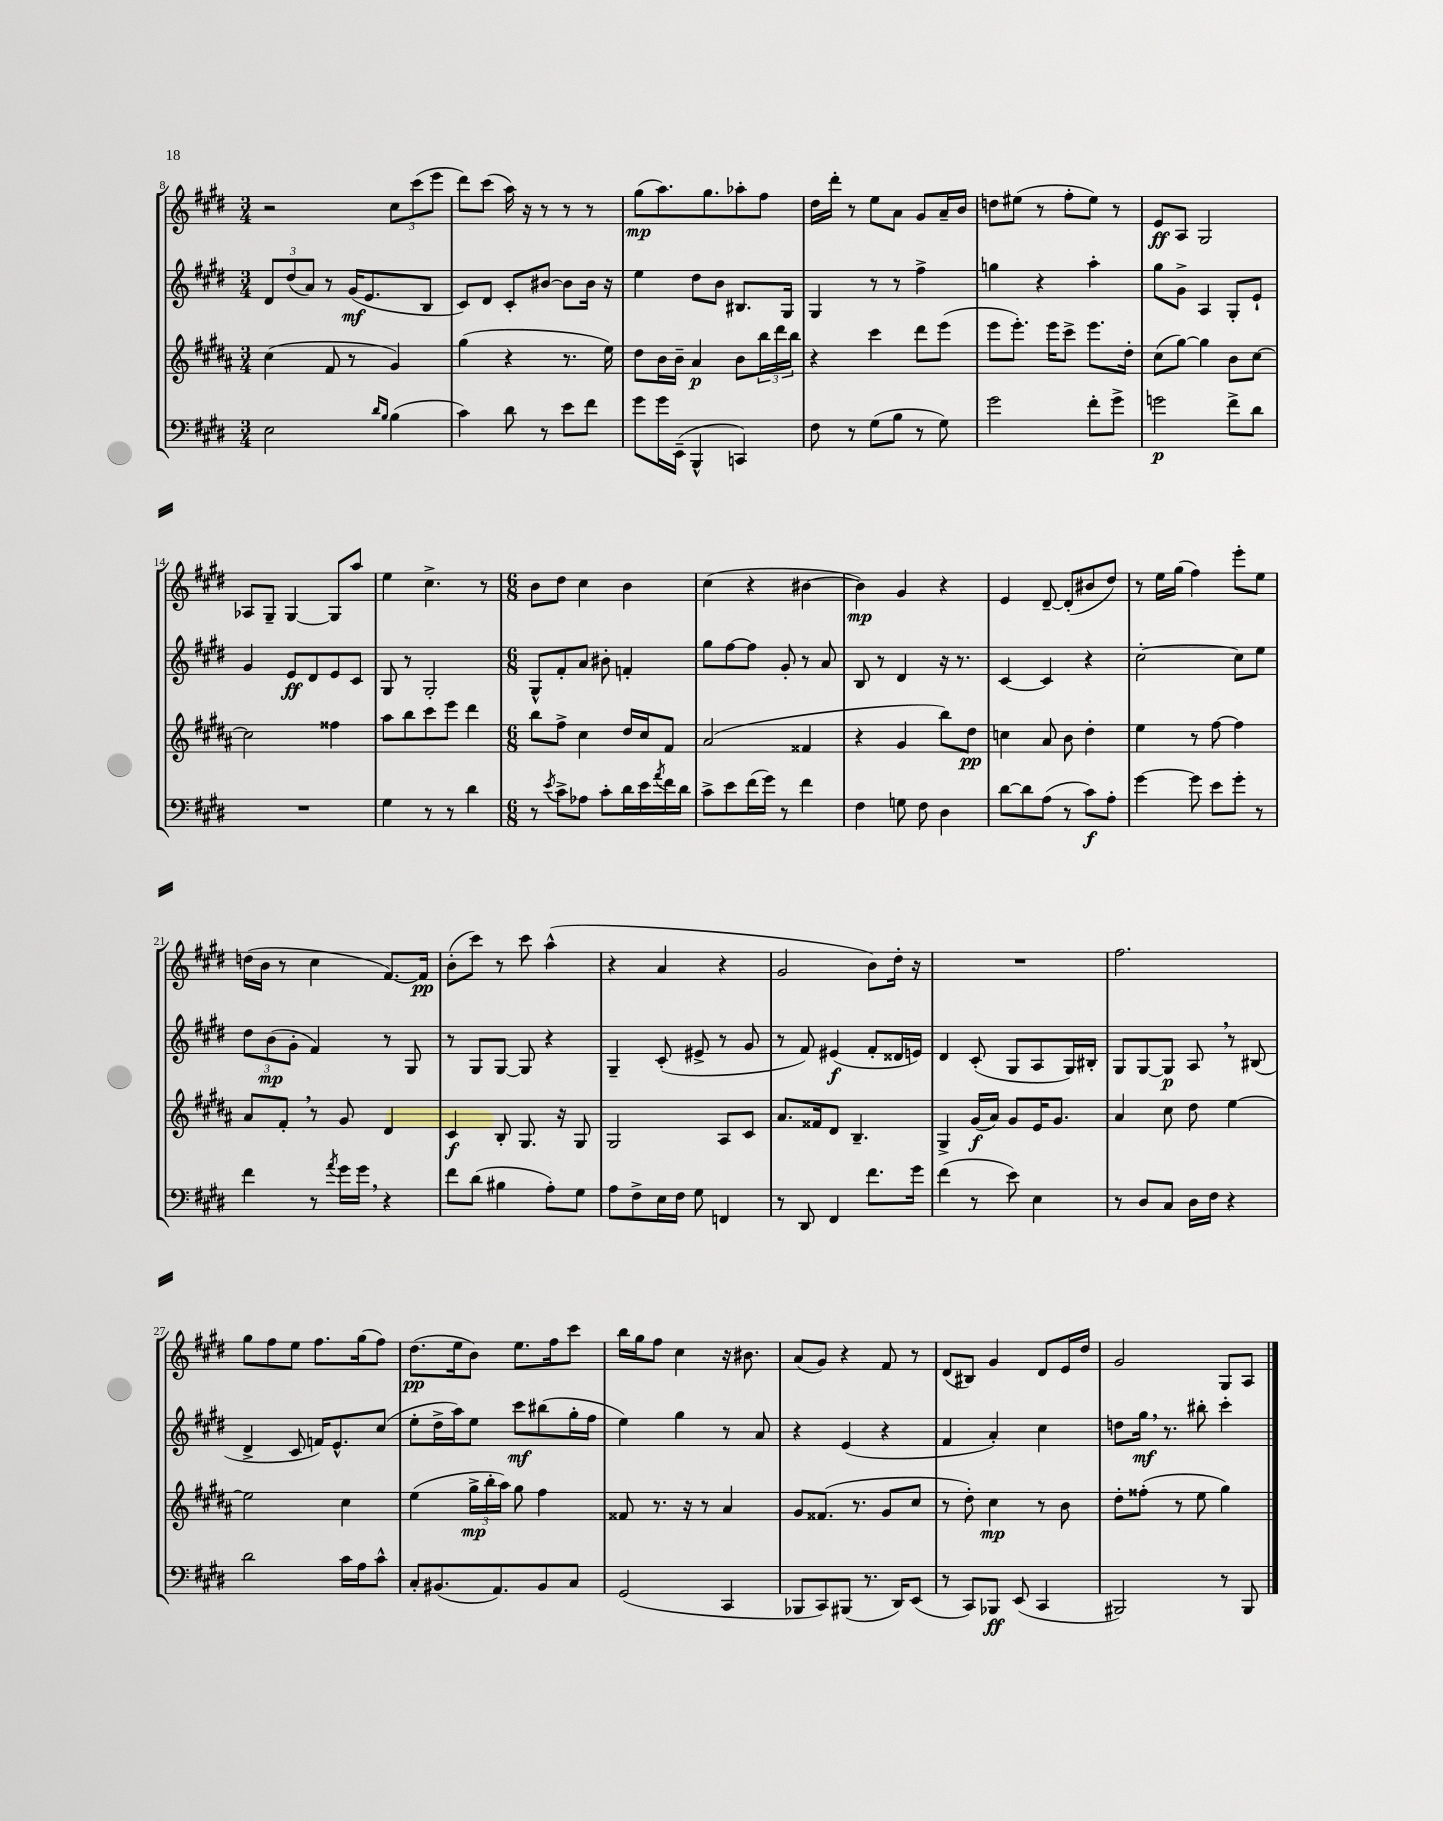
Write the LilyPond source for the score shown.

<<
\new StaffGroup <<
\new Staff = "s0" {
    \clef treble \key e \major \numericTimeSignature \time 3/4
    r2 \tuplet 3/2 { cis''8 cis'''8( e'''8 } |
    dis'''8) cis'''8( a''16) r16 r8 r8 r8 |
    gis''8\mp( a''8.) gis''8. aes''8-. fis''8 |
    dis''16 dis'''16-. r8 e''8 a'8 gis'8 a'16-- b'16 |
    d''8 eis''8( r8 fis''8-. eis''8) r8 |
    e'8\ff a8 gis2 |
    aes8 gis8-- gis4~ gis8 a''8 |
    e''4 cis''4.-> r8 |
    \numericTimeSignature \time 6/8 b'8 dis''8 cis''4 b'4 |
    cis''4( r4 bis'4~ |
    bis'4\mp) gis'4 r4 |
    e'4 dis'8~-- dis'8-.( bis'8 dis''8) |
    r8 e''16 gis''16( fis''4) e'''8-. e''8 |
    d''16( b'16 r8 cis''4 fis'8.~) fis'16\pp |
    b'8-.( cis'''8) r8 cis'''8 a''4-^( |
    r4 a'4 r4 |
    gis'2 b'8) dis''16-. r16 |
    R2. |
    fis''2. |
    gis''8 fis''8 e''8 fis''8. gis''16( fis''8) |
    dis''8.\pp( e''16 b'8) e''8. fis''16 cis'''8 |
    b''16 gis''16 fis''8 cis''4 r16 bis'8. |
    a'8( gis'8) r4 fis'8 r8 |
    dis'8( bis8) gis'4 dis'8 e'16 dis''16 |
    gis'2 gis8 a8 \bar "|." |
}
\new Staff = "s1" {
    \clef treble \key e \major \numericTimeSignature \time 3/4
    \tuplet 3/2 { dis'8 dis''8( a'8) } r8 gis'16\mf( e'8. b8 |
    cis'8) dis'8 cis'8-. bis'8~ bis'8 bis'16 r16 |
    e''4 dis''8 b'8 bis8. gis16 |
    gis4 r8 r8 fis''4-> |
    g''4 r4 a''4-. |
    gis''8 gis'8-> a4 gis8-. e'8-! |
    gis'4 e'8\ff dis'8 e'8 cis'8 |
    gis8 r8 gis2-. |
    \numericTimeSignature \time 6/8 gis8-^ fis'8-. a'8 bis'8-. f'4-. |
    gis''8 fis''8~ fis''8 gis'8-. r8 a'8 |
    b8 r8 dis'4 r16 r8. |
    cis'4~ cis'4 r4 |
    cis''2~-. cis''8 e''8 |
    \tuplet 3/2 { dis''8 b'8\mp( gis'8-. } fis'4) r8 gis8 |
    r8 gis8 gis8~ gis8 r4 |
    gis4-- cis'8-.( eis'8-> r8 gis'8 |
    r8 fis'8) eis'4\f( fis'8-. disis'16 e'16) |
    dis'4 cis'8-.( gis8 a8 gis16) bis16-. |
    gis8 gis8~ gis8\p a8 \breathe r8 bis8( |
    dis'4-> cis'8 f'16) e'8.-^ cis''8( |
    e''8-. dis''16-> a''16) e''8 cis'''8\mf bis''8( gis''16-. fis''16 |
    e''4) gis''4 r8 a'8 |
    r4 e'4( r4 |
    fis'4 a'4-.) cis''4 |
    d''8 gis''16\mf \breathe r8. bis''8-. cis'''4-. \bar "|." |
}
\new Staff = "s2" {
    \clef treble \key b \major \numericTimeSignature \time 3/4
    cis''4( fis'8 r8 gis'4) |
    gis''4( r4 r8. e''16) |
    dis''8 b'16 b'16-- ais'4\p b'8 \tuplet 3/2 { b''16 dis'''16 b''16 } |
    r4 cis'''4 dis'''8 e'''8( |
    e'''8 e'''8.-.) e'''16 cis'''8-> e'''8. dis''16-. |
    cis''8( gis''8~) gis''4 b'8 cis''8~ |
    cis''2 fisis''4 |
    ais''8 b''8 cis'''8 e'''8 dis'''4 |
    \numericTimeSignature \time 6/8 b''8 fis''8-> cis''4 dis''16 cis''16 fis'8 |
    ais'2( fisis'4 |
    r4 gis'4 b''8) dis''8\pp |
    c''4 ais'8 b'8 dis''4-. |
    e''4 r8 fis''8~ fis''4 |
    ais'8 fis'8-. \breathe r8 gis'8 dis'4 |
    cis'4\f b8-. gis8. r16 gis8 |
    gis2 ais8 cis'8 |
    ais'8. fisis'16 dis'8 b4.-- |
    gis4-> gis'16\f( ais'16) gis'8 e'16 gis'8. |
    ais'4 cis''8 dis''8 e''4~ |
    e''2 cis''4 |
    e''4( \tuplet 3/2 { gis''16->\mp b''16-. ais''16) } gis''8 fis''4 |
    fisis'8 r8. r16 r8 ais'4 |
    gis'8 fisis'8.( r8. gis'8 cis''8 |
    r8 dis''8-.) cis''4\mp r8 b'8 |
    dis''8-. fisis''8-.( r8 e''8 gis''4) \bar "|." |
}
\new Staff = "s3" {
    \clef bass \key e \major \numericTimeSignature \time 3/4
    e2 \grace { dis'16 b16 } b4( |
    cis'4) dis'8 r8 e'8 fis'8 |
    gis'8 gis'16 e,16--( b,,4-^ c,4) |
    fis8 r8 gis8( b8 r8 gis8) |
    gis'2 fis'8-. gis'8-> |
    g'2\p fis'8-> dis'8 |
    R2. |
    gis4 r8 r8 dis'4 |
    \numericTimeSignature \time 6/8 r8 \acciaccatura { e'8 } cis'8-> aes8 cis'8-. dis'16 e'16 \acciaccatura { a'8 } fis'16 dis'16 |
    cis'8-> e'8 fis'16( gis'16) r8 fis'4 |
    fis4 g8 fis8 dis4 |
    dis'8~ dis'8 a8( r8 cis'8\f) a8-. |
    gis'4~ gis'8 e'8 gis'8-. r8 |
    fis'4 r8 \acciaccatura { a'8 } gis'16 gis'16 \breathe r4 |
    fis'8 dis'8( bis4 a8-.) gis8 |
    a8 fis8-> e16 fis16 gis8 f,4 |
    r8 dis,8 fis,4 fis'8. gis'16 |
    fis'4( r8 e'8) e4 |
    r8 dis8 cis8 dis16 fis16 r4 |
    dis'2 cis'16 a16 cis'8-^ |
    cis8-. bis,8.( a,8.) bis,8 cis8 |
    gis,2( cis,4 |
    bes,,8 cis,8) bis,,8( r8. dis,16) e,8( |
    r8 cis,8) bes,,8\ff e,8( cis,4 |
    bis,,2) r8 bis,,8 \bar "|." |
}
>>
>>
\layout { \context { \Score currentBarNumber = #8 } }
